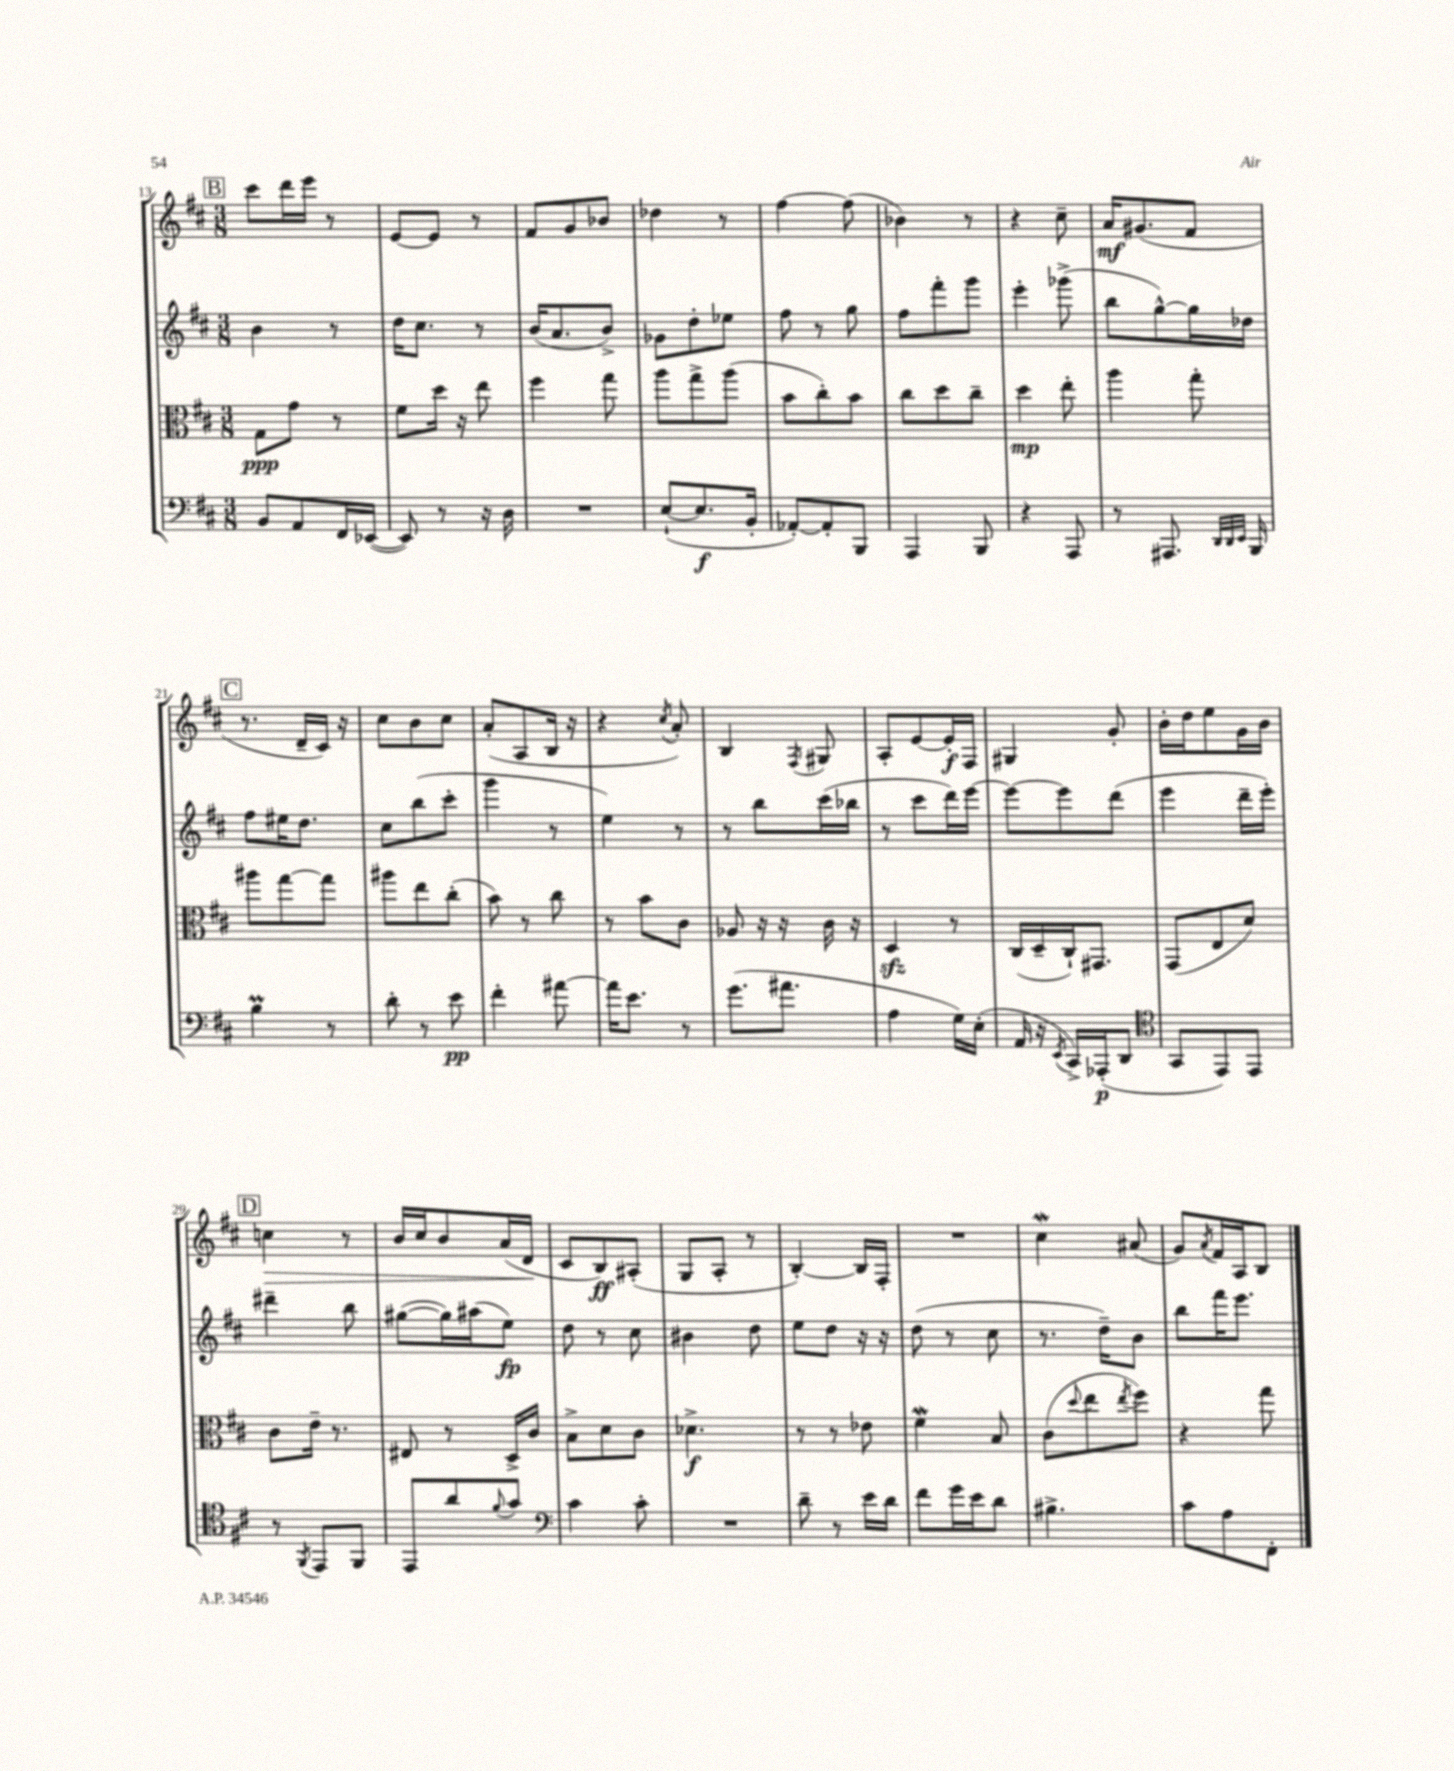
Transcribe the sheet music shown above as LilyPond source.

<<
\new StaffGroup <<
\new Staff = "s0" {
    \clef treble \key d \major \numericTimeSignature \time 3/8
    \mark \markup { \box "B" } cis'''8 d'''16 e'''16 r8 |
    e'8~ e'8 r8 |
    fis'8 g'8 bes'8 |
    des''4 r8 |
    fis''4~ fis''8( |
    bes'4) r8 |
    r4 cis''8-- |
    a'16\mf gis'8.( fis'8 |
    \mark \markup { \box "C" } r8. d'16-- cis'16) r16 |
    cis''8 b'8 cis''8 |
    a'8-.( a8 b16 r16 |
    r4 \acciaccatura { cis''8 } a'8-.) |
    b4 \acciaccatura { fis8 } gis8 |
    a8-. e'8~ e'16-.\f fis16 |
    gis4 g'8-. |
    b'16-. d''16 e''8 g'16 b'16 |
    \mark \markup { \box "D" } c''4\> r8 |
    b'16 cis''16 b'8 a'16( d'16\! |
    cis'8 b8\ff) ais8-.( |
    g8 a8-. r8 |
    b4~-.) b16 fis16-. |
    R4. |
    cis''4\mordent ais'8( |
    g'8) \acciaccatura { a'8 } fis'16 a16 b8 \bar "|." |
}
\new Staff = "s1" {
    \clef treble \key d \major \numericTimeSignature \time 3/8
    \mark \markup { \box "B" } b'4 r8 |
    d''16 cis''8. r8 |
    b'16( a'8. b'8->) |
    ges'8 d''8-. ees''8 |
    fis''8 r8 g''8 |
    fis''8 fis'''8-. g'''8 |
    e'''4-. ges'''8->( |
    b''8 g''8~-^) g''16 des''16 |
    \mark \markup { \box "C" } fis''8 eis''16 d''8. |
    cis''8 b''8( cis'''8-. |
    g'''4 r8 |
    e''4) r8 |
    r8 b''8 cis'''16( bes''16 |
    r8 cis'''8 d'''16) e'''16~ |
    e'''8~ e'''8 d'''8( |
    e'''4 d'''16-- e'''16-.) |
    \mark \markup { \box "D" } dis'''4-- b''8 |
    gis''8~( gis''16) ais''16( e''8\fp) |
    d''8 r8 cis''8 |
    bis'4 d''8 |
    e''8 d''8 r16 r16 |
    d''8( r8 cis''8 |
    r8. d''16--) b'8 |
    b''8 fis'''16 e'''8. \bar "|." |
}
\new Staff = "s2" {
    \clef alto \key d \major \numericTimeSignature \time 3/8
    \mark \markup { \box "B" } g8\ppp g'8 r8 |
    fis'8 d''16 r16 e''8 |
    fis''4 g''8 |
    a''8 g''8-> a''8( |
    b'8 cis''8-.) b'8 |
    cis''8 d''8 cis''8-- |
    d''4\mp e''8-. |
    a''4 g''8-. |
    \mark \markup { \box "C" } ais''8 g''8~ g''8 |
    ais''8 e''8 cis''8-.( |
    b'8) r8 cis''8 |
    r8 b'8 cis'8 |
    aes8 r16 r16 cis'16 r16 |
    d4\sfz r8 |
    cis16( d16-- cis16-!) gis,8. |
    g,8( e8 d'8) |
    \mark \markup { \box "D" } cis'8 e'16-- r8. |
    eis8 r8 d16-> cis'16 |
    b8-> d'8 cis'8 |
    des'4.->\f |
    r8 r8 ees'8 |
    fis'4\mordent b8 |
    cis'8( \appoggiatura { d''8 } e''8 \acciaccatura { e''8 } fis''8) |
    r4 g''8 \bar "|." |
}
\new Staff = "s3" {
    \clef bass \key d \major \numericTimeSignature \time 3/8
    \mark \markup { \box "B" } b,8 a,8 fis,16 ees,16~( |
    ees,8) r8 r16 d16 |
    R4. |
    e8~-!( e8.\f b,16-. |
    aes,8~-.) aes,8-. b,,8 |
    a,,4 b,,8 |
    r4 a,,8 |
    r8 ais,,8. \grace { d,32 d,32 e,32 } b,,16 |
    \mark \markup { \box "C" } b4\prall r8 |
    d'8-. r8 e'8\pp |
    fis'4-. ais'8~ |
    ais'16 e'8. r8 |
    g'8.( ais'8. |
    a4 g16) e16-.( |
    a,16 r16 \acciaccatura { e,8 } cis,16->) aes,,16-.\p( d,8 |
    \clef tenor g,8 e,8) e,8 |
    \mark \markup { \box "D" } r8 \acciaccatura { fis,8 } e,8 fis,8 |
    e,8 a'8 \appoggiatura { fis'8 } g'8 |
    \clef bass cis'4 cis'8-. |
    R4. |
    d'8-- r8 e'16 d'16 |
    fis'8 g'16 e'16 d'8 |
    bis4.-> |
    cis'8 a8 fis,8-. \bar "|." |
}
>>
>>
\layout { \context { \Score currentBarNumber = #13 } }
